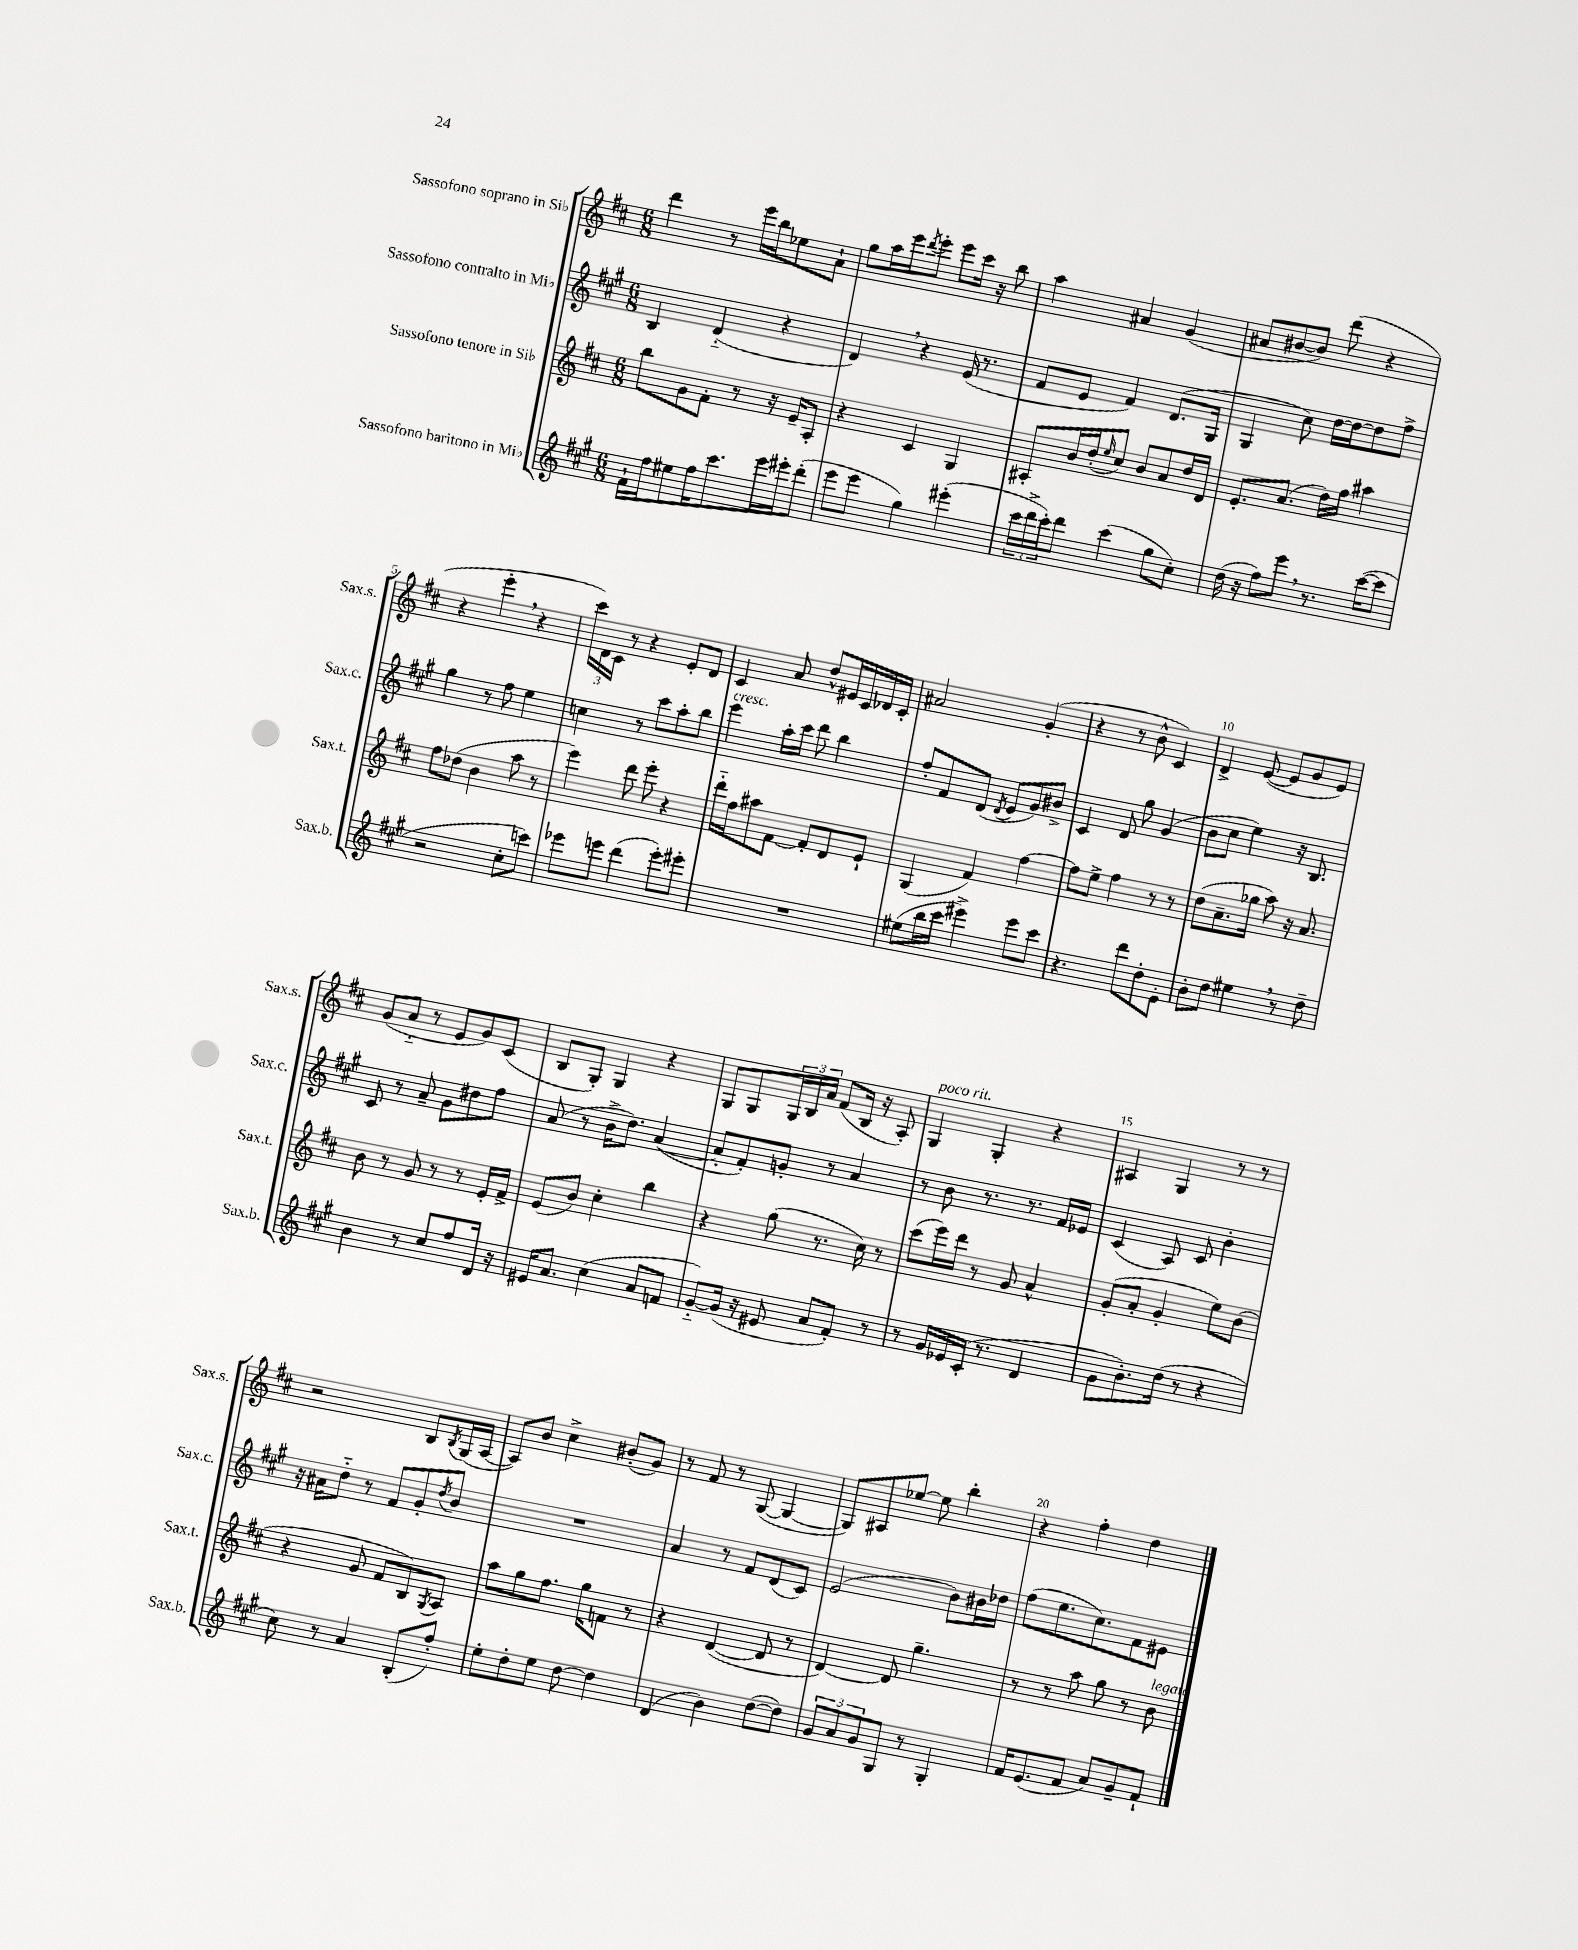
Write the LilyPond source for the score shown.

<<
\new StaffGroup <<
\new Staff = "s0" \with { instrumentName = "Sassofono soprano in Sib" shortInstrumentName = "Sax.s." } {
    \clef treble \key d \major \numericTimeSignature \time 6/8
    d'''4 r8 e'''16 b''16 ees''8 a'8-! |
    g''8 a''16 e'''16 \acciaccatura { d'''8 } e'''8-. e'''8 cis'''16 r16 b''8 |
    a''4 ais'4 g'4( |
    ais'8 bis'8~ bis'8) d'''8( r4 |
    r4 e'''4-. \breathe r4 |
    \tuplet 3/2 { cis'''16) d'16 cis'16 } r8 r4 e'8-. d'8 |
    cis'4 a'8 d''8-^ eis'16 cis'16 des'16 cis'16-. |
    ais'2 g'4-.( |
    r4 r8 b'8-^ cis'4) |
    d'4-> e'8~( e'8 g'8 e'8) |
    g'8( a'8-_ r8 e'8 g'8) cis'8( |
    b8 g8-.) g4 r4 |
    g8 g8 \tuplet 3/2 { g16 b16 a'16 } fis'8( b16 r16 a8-.) |
    g4^\markup { \italic "poco rit." } g4-. r4 |
    ais4 g4 r8 r8 |
    r2 b8 \acciaccatura { b8 } g16( a16~ |
    a8) b'8 cis''4-> bis'8-.( g'8) |
    r8 fis'8 r8 g8~( g4~ |
    g8) ais8 ees''8~ ees''8 b''4-. |
    r4 fis''4-. d''4 \bar "|." |
}
\new Staff = "s1" \with { instrumentName = "Sassofono contralto in Mib" shortInstrumentName = "Sax.c." } {
    \clef treble \key a \major \numericTimeSignature \time 6/8
    b4 d'4-_( r4 |
    d'4) \breathe r4 e'16( r8. |
    fis'8 e'8 fis'4) d'8.( gis16 |
    gis4 cis''8) d''16~ d''16~ d''8 fis''8-> |
    gis''4 r8 fis''8 e''4 |
    c''4 r8 cis'''8 a''8-. b''8 |
    e'''4^\markup { \italic "cresc." } a''16-. cis'''16 d'''8 b''4 |
    fis''8-. fis'8 d'8( \acciaccatura { d'8 } e'8 gis'8) bis'8-> |
    cis'4 d'8 gis''8 gis'4( |
    b'8 cis''8 e''4) r16 b8. |
    cis'8 r8 a'8-- gis'8 dis''8 fis''8 |
    a'8( r8 b'16-> d''8.) a'4~( |
    a'8-. fis'8-.) g'8-. r8 a'4 |
    r8 b'8 r8. r8. fis'16 ees'16 |
    cis'4( a8) cis'8 b'4-. |
    r16 ais'16 d''8-_ r8 fis'8 gis'8-. \acciaccatura { d''8 } b'8 |
    R2. |
    a'4 r8 fis'8 d'8( cis'8) |
    e'2( b'8) bis'16 des''16 |
    fis''8( e''8. cis''8.) fis'8 eis'8 \bar "|." |
}
\new Staff = "s2" \with { instrumentName = "Sassofono tenore in Sib" shortInstrumentName = "Sax.t." } {
    \clef treble \key d \major \numericTimeSignature \time 6/8
    b''8 g'8 fis'8-. r8 r16 e'16-- a8-. |
    r4 cis'4 g4 |
    ais8-. b'16 d''16-.( \grace { e''16 } cis''8) b'8 a'8 d''16 d'16 |
    e'8.-. a'8.( d''16) fis''16 ais''4 |
    fis''8 des''8( b'4 a''8 r8 |
    e'''4) d'''8 e'''8-. r4 |
    d'''16-_ fis''16 ais''8 fis'8~ fis'8-. d'8 e'8-! |
    g4( fis'4) fis''4~ |
    fis''8 e''8-> fis''4 r8 r8 |
    d''8( a'8.-- ges''16 a''8) r16 a'8. |
    b'8 r8 g'8 r8 r8 e'16-. fis'16-> |
    e'8( b'8) cis''4-. b''4 |
    r4 g''8( r8. cis''16) r8 |
    cis'''8( e'''16) d'''16 r8 g'8 a'4-^ |
    g'8-.( a'8-. g'4-. e''8) b'8( |
    r4 g'8 fis'8 b8) \acciaccatura { g8 } a8 |
    a''8 g''8 fis''8. g''16 f'8 r8 |
    r4 d'4~( d'8 r8 |
    d'4~) d'8 g''4.-- |
    r8 r8 a''8 g''8 r8 b'8^\markup { \italic "legato" } \bar "|." |
}
\new Staff = "s3" \with { instrumentName = "Sassofono baritono in Mib" shortInstrumentName = "Sax.b." } {
    \clef treble \key a \major \numericTimeSignature \time 6/8
    fis'16-! fis''16 eis''8 fis''16 cis'''8. e'''16 eis'''16-. d'''8-.( |
    e'''8 e'''8 gis''4) eis'''4-.( |
    \tuplet 3/2 { cis'''16 d'''16-> cis'''16-.) } d'''8 cis'''4( gis''8 cis''8-.) |
    d''16( r16 fis''8) e'''8 \breathe r8. cis'''16~( cis'''8 |
    r2 cis''8-. c'''8) |
    ees'''8 e'''8 d'''4( e'''8-.) eis'''8-. |
    R2. |
    eis''8( b''16 cis'''16 eis'''4->) eis'''8 cis'''8 |
    r4. d'''8 d''8-. e'8-. |
    b'8-. d''8 eis''4 \breathe r8 d''8-- |
    b'4 r8 cis''8 fis''8 d'16 r16 |
    eis'16 a'8. cis''4( a'8 f'8 |
    gis'8~-_) gis'16( r16 eis'8 a'8 fis'8-.) r8 |
    r8 gis'16 ees'16 cis'16-.( r8. d'4 |
    gis'8 b'8.-.) d''16( r8 r4 |
    cis''8) r8 a'4 b8-.( fis''8-.) |
    e''8-. d''8-. e''8 d''8~ d''4 |
    d'4( b'4) d''8~( d''8) |
    \tuplet 3/2 { gis'8 a'8 gis'8 } gis8 r8 gis4-. |
    fis'16 e'8.( fis'8 a'8) gis'8-- fis'8-! \bar "|." |
}
>>
>>
\layout { \context { \Score \override BarNumber.break-visibility = ##(#f #t #t) barNumberVisibility = #(every-nth-bar-number-visible 5) } }
